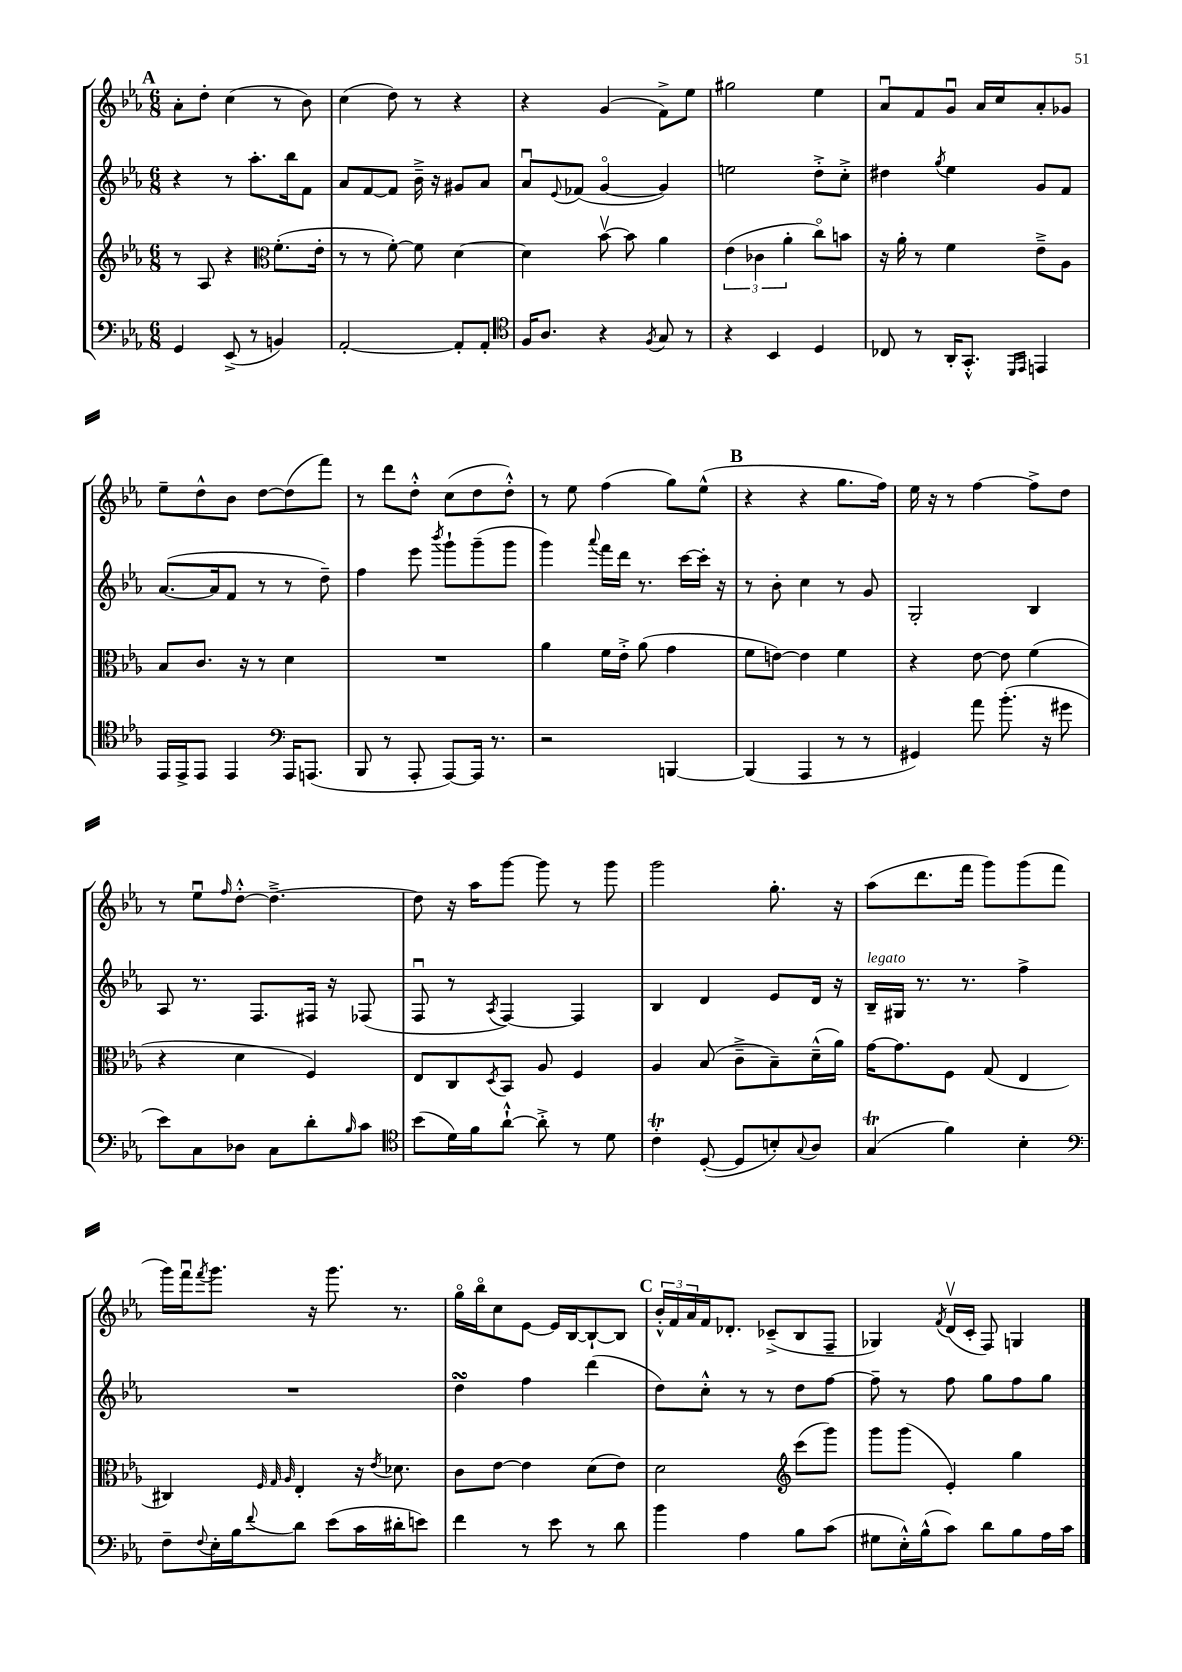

**kern	**kern	**kern	**kern
*staff4	*staff3	*staff2	*staff1
*clefF4	*clefG2	*clefG2	*clefG2
*k[b-e-a-]	*k[b-e-a-]	*k[b-e-a-]	*k[b-e-a-]
*M6/8	*M6/8	*M6/8	*M6/8
4GG/	8r	4r	8a-'\L
.	8A-/	.	8dd'\J
(8EE-^/	4r	8r	(4cc\
8r	.	8.aa-'\L	.
*	*clefC3	*	*
4BB/)	(8.f'\L	.	8r
.	.	16bb-\k	.
.	.	8f\J	8b-\)
.	16e-'\Jk	.	.
=	=	=	=
[2AA-'/	8r	8a-/L	(4cc\
.	8r	[8f/	.
.	[8f'\)	8f/]J	8dd\)
.	8f\]	16b-~^\	8r
.	.	16r	.
8AA-'/]L	[4d\	8g#/L	4r
8AA-'/J	.	8a-/J	.
=	=	=	=
*clefC4	*	*	*
16F/LK	4d\]	8a-u/L	4r
8.A-/J	.	.	.
.	.	8qqe-/	.
.	.	(8f-/J	.
4r	[8b-v\	[4go/	(4g/
.	8b-\]	.	.
8qF/	.	.	.
8G/	4a-\	4g/])	8f^\L)
8r	.	.	8ee-\J
=	=	=	=
4r	(6e-\	2ee\	2gg#\
.	6c-\	.	.
4BB-/	.	.	.
.	6a-'\	.	.
4D/	8cco\L)	8dd'^\L	4ee-\
.	8b\J	8cc'^\J	.
=	=	=	=
8C-/	16r	4dd#\	8a-u/L
.	16a-'\	.	.
8r	8r	.	8f/
.	.	8qgg/	.
16AA-'/LK	4f\	4ee-\	8gu/J
8.GG'^^/J	.	.	.
.	.	.	16a-/LL
.	.	.	16cc/J
16qqDD/LL	.	.	.
16qqEE-/JJ	.	.	.
4EE/	8e-~^\L	8g/L	8a-'/
.	8A-\J	8f/J	8g-/J
=	=	=	=
16EE-/LL	8B-/L	([8.a-/L	8ee-~\L
16EE-^/J	.	.	.
8EE-/J	8.c/J	.	8dd^^\
.	.	16a-/]k	.
4EE-/	.	8f/J	8b-\J
.	16r	.	.
.	8r	8r	[8dd\L
*clefF4	*	*	*
16AAA-/LK	4d\	8r	(8dd\]
(8.AAA/J	.	.	.
.	.	8dd~\)	8fff\J)
=	=	=	=
8BBB-/	2.r	4ff\	8r
8r	.	.	8ddd\L
8AAA-'/	.	8eee-\	8dd'^^\J
.	.	8qbbb-/	.
[8AAA-/L)	.	8ggg`\L	(8cc\L
16AAA-/]Jk	.	(8ggg~\	8dd\
8.r	.	.	.
.	.	8ggg\J	8dd'^^\J)
=	=	=	=
2r	4a-\	4ggg\)	8r
.	.	.	8ee-\
.	.	8qqaaa-/	.
.	16f\LL	16fff\LL	(4ff\
.	16e-'^\JJ	16ddd\JJ	.
.	(8a-\	8.r	.
[4BBB/	4g\	.	8gg\L)
.	.	[16ccc\LL	.
.	.	16ccc'\]JJ	(8ee-^^\J
.	.	16r	.
=	=	=	=
(4BBB/]	8f\L	8r	4r
.	[8e\J)	8b-'\	.
4AAA-/	4e\]	4cc\	4r
8r	4f\	8r	8.gg\L
8r	.	8g/	.
.	.	.	16ff\Jk)
=	=	=	=
4GG#/)	4r	2G'/	16ee-\
.	.	.	16r
.	.	.	8r
8a-\	[8e-\	.	[4ff\
(8.b-'\	8e-\]	.	.
.	(4f\	4B-/	8ff^\]L
16r	.	.	.
8g#\	.	.	8dd\J
=	=	=	=
8e-\L)	4r	8A-/	8r
8C\	.	8.r	8ee-u\L
.	.	.	16qqff/
8D-\J	4d\	.	[8dd'^^\J
.	.	8.F/L	.
8C\L	.	.	4.dd~^\_
8d'\	4F/)	16F#/Jk	.
.	.	16r	.
16qqB-/	.	.	.
8c\J	.	(8F-/	.
=	=	=	=
*clefC4	*	*	*
(8b-\L	8E-/L	8Fu/	8dd\]
16d\L)	8C/	8r	16r
16f\J	.	.	16aa-\LK
.	8qD/	8qA-/	.
[8a-`^^\J	8BB-/J	[4F/)	[8ggg\J
8a-'^\]	8A-/	.	8ggg\]
8r	4F/	4F/]	8r
8d\	.	.	8ggg\
=	=	=	=
4c'\	4A-/	4B-/	2ggg\
([8D'/	(8B-/	4d/	.
8D/]L	8c~^\L	.	.
8B'/)	8B-~\)	8e-/L	8.gg'\
8qqG/	.	.	.
8A-/J	(16d~^^\L	16d/Jk	.
.	16a-\JJ)	16r	16r
=	=	=	=
(4G/	[16g\LK	16B-~/LL	(8aa-\L
.	8.g\]	16G#/JJ	.
.	.	8.r	8.ddd\
4f\)	8F\J	.	.
.	.	8.r	16fff\Jk
.	(8G/	.	8ggg\L)
4B-'\	4E-/	4ff^\	(8ggg\
.	.	.	8fff\J
=	=	=	=
*clefF4	*	*	*
8F~\L	4C#/)	2.r	16ggg\LL)
.	.	.	16fffu\J
8qqF/	.	.	8qfff/
16E-'\L	.	.	8.ggg\J
16B-\J	.	.	.
.	32qqF/	.	.
.	32qqG/	.	.
8qqf/	32qqA-/	.	.
8d\J	4E-'/	.	.
.	.	.	16r
(8e-\L	.	.	8.ggg\
16c\L	16r	.	.
.	8qe-/	.	.
16d#'\J	8.d-\	.	8.r
8e\J)	.	.	.
=	=	=	=
4f\	8c\L	4dd\	16ggo\LL
.	.	.	16bb-o\J
.	[8e-\J	.	8cc\
8r	4e-\]	4ff\	[8e-\J
8e-\	.	.	16e-/]LL
.	.	.	[16B-/J
8r	(8d\L	(4ddd\	8B-`/_
8d\	8e-\J)	.	8B-/]J
=	=	=	=
4b-\	2d\	8dd\L)	24b-'^^/LL
.	.	.	24f/
.	.	.	24a-/
.	.	8cc'^^\J	16f/J
.	.	.	8.d-'/J
4A-\	.	8r	.
.	.	8r	(8c-~^/L
*	*clefG2	*	*
8B-\L	(8ccc\L	8dd\L	8B-/
(8c\J	8ggg\J)	[8ff\J	8F~/J
=	=	=	=
8G#\L	8ggg\L	8ff~\]	4G-/)
16E-'^^\L)	(8ggg\J	8r	.
(16B-^^\J	.	.	.
.	.	.	8qf/
8c\J)	4e-'/)	8ff\	(16dv/LL
.	.	.	16c'/JJ
8d\L	.	8gg\L	8F/)
8B-\	4gg\	8ff\	4G/
16A-\L	.	8gg\J	.
16c\JJ	.	.	.
==	==	==	==
*-	*-	*-	*-
